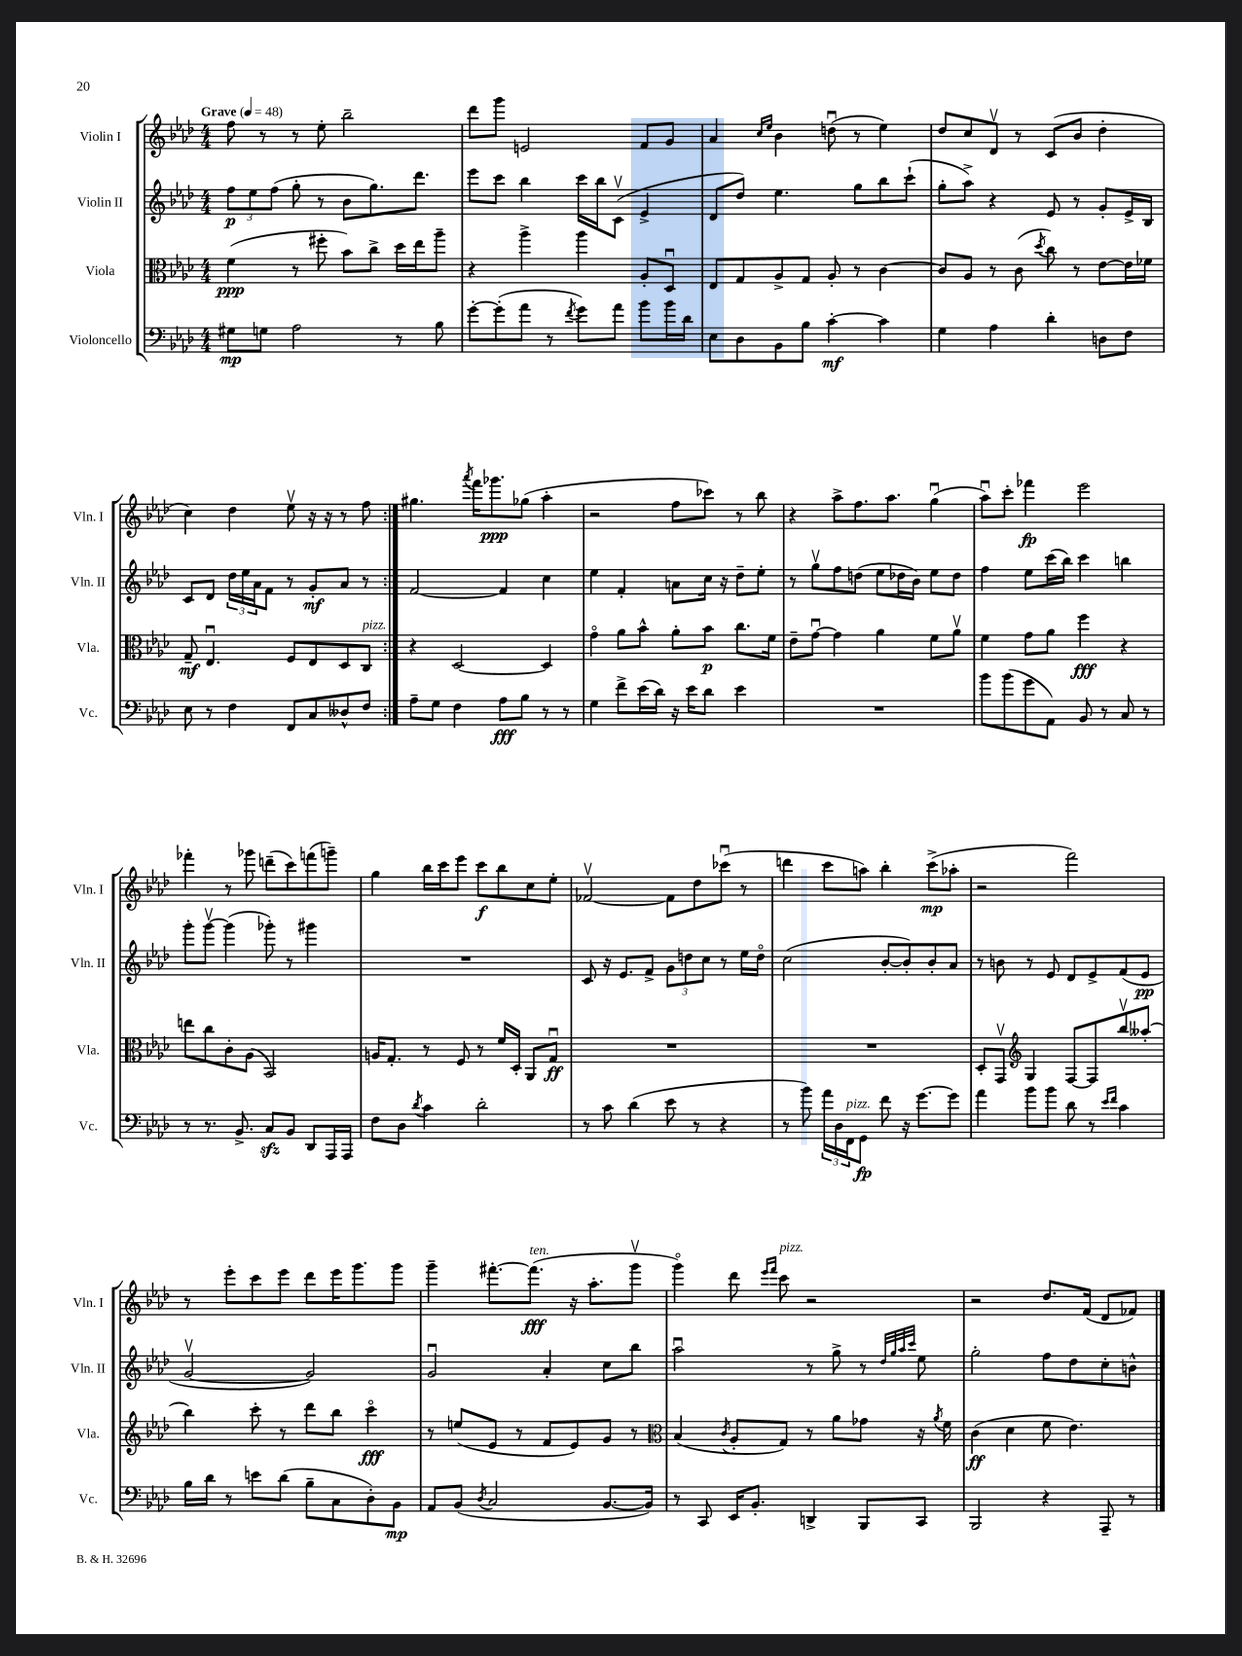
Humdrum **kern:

**kern	**kern	**kern	**kern
*staff4	*staff3	*staff2	*staff1
*clefF4	*clefC3	*clefG2	*clefG2
*k[b-e-a-d-]	*k[b-e-a-d-]	*k[b-e-a-d-]	*k[b-e-a-d-]
*M4/4	*M4/4	*M4/4	*M4/4
*MM48	*MM48	*MM48	*MM48
8G#\L	(4f\	12ff\L	8ff\
.	.	12ee-\	.
8G\J	.	.	8r
.	.	(12ff\J	.
2A-\	8r	8gg'\	8r
.	8ff#'\	8r	8ee-'\
.	8b-\L)	8b-\L	2bb-~\
.	8cc^\J	8.gg\)	.
8r	16dd-\LL	.	.
.	16ee-\J	8.ddd-\J	.
8B-\	8aa-~\J	.	.
=	=	=	=
[8g'\L	4r	8eee-\L	8ddd-\L
(8g'\]	.	8ccc\J	8ggg\J
8a-\J	4aa-^\	4bb-\	2e/
8r	.	.	.
8qf/	.	.	.
8g\L)	4aa-\	16ccc\LL	.
.	.	16bb-\J	.
8a-\J	.	(8cv\J	.
8b-\L	8A-'/L	4e-^/	8f/L
16b-\L	8D-u/J	.	8g/J
16d-\JJ	.	.	.
=	=	=	=
8E-\L	8E-/L	8d-/L	4a-/
8D-\	8G/	8dd-/J)	.
.	.	.	16qqcc/LL
.	.	.	16qqee-/JJ
8BB-\	8A-^/	4.ee-\	4b-\
8B-\J	8G/J	.	.
[4c'\	8A-'/	.	(8ddu\
.	8r	8gg\L	8r
4c\]	[4c\	8bb-\	4ee-\)
.	.	(8ccc`\J	.
=	=	=	=
4G\	8c/]L	8gg'\L	8dd-/L
.	8A-/J	8aa-^\J)	8cc/
4A-\	8r	4r	8d-v/J
.	(8c\	.	8r
.	8qdd-/	.	.
4d-'\	8cc\)	8e-/	(8c/L
.	8r	8r	8b-/J
8D\L	[8e-\L	8g'/L	4dd-'\
8F\J	16e-\]L	16e-^/L	.
.	16f-\JJ	16B-/JJ	.
=	=	=	=
8E-\	8G~/	8c/L	4cc\)
8r	4.E-u/	8d-/J	.
4F\	.	24dd-\LL	4dd-\
.	.	24ee-\	.
.	.	24a-\J	.
.	.	8f\J	.
8FF/L	8F/L	8r	8ee-v\
8C/	8E-/	8g'/L	16r
.	.	.	16r
8D--^^/	8D-/	8a-/J	8r
8F/J	8C/J	8r	8ff\
=:|!	=:|!	=:|!	=:|!
8A-~\L	4r	[2f/	4.gg#\
8G\J	.	.	.
4F\	[2D-/	.	.
.	.	.	8qaaa-/
.	.	.	16fff\LK
.	.	.	8.ggg-\
8A-\L	.	4f/]	.
8B-\J	.	.	(8gg-\J
8r	4D-/]	4cc\	4aa-'\
8r	.	.	.
=	=	=	=
4G\	4go\	4ee-\	2r
8f^\L	8a-\L	4f'/	.
(16e-\L	8b-^^\J	.	.
16d-\JJ)	.	.	.
16r	8a-'\L	8a\L	8ff\L
16e-\LK	.	.	.
8d-\J	8b-\J	16cc\Jk	8ccc-\J)
.	.	16r	.
4e-\	8.cc\L	8dd-~\L	8r
.	.	8ee-'\J	8bb-\
.	16f\Jk	.	.
=	=	=	=
1r	8e-~\L	8r	4r
.	[8gu\J	8ggv\L	.
.	4g\]	8ff\	8aa-^\L
.	.	(8dd\J	8.ff\
.	4a-\	8ee-\L	.
.	.	.	8.aa-\J
.	.	16dd-\L	.
.	.	16b-\JJ)	.
.	8f\L	8ee-\L	(4ggu\
.	8a-v\J	8dd-\J	.
=	=	=	=
8b-\L	4f\	4ff\	8aa-u\L)
(8b-\	.	.	8ccc'\J
8g\	8g\L	8ee-\L	4fff-\
8AA-\J)	8a-\J	(16ccc\L	.
.	.	16bb-\JJ)	.
8BB-/	4ff\	4ccc\	2eee-\
8r	.	.	.
8C/	4r	4bb\	.
8r	.	.	.
=	=	=	=
8r	8ee\L	8ggg'\L	4fff-'\
8.r	8cc\	[8gggv\J	.
.	8c'\	(4ggg\]	8r
8.BB-^/	.	.	.
.	(8A-\J	.	8ggg-\
8C/L	2BB-/)	8ggg-'\)	(8ddd~\L
8BB-/J	.	8r	8ccc\)
8DD-/L	.	4ggg#\	(8fff\
16AAA-/L	.	.	8ggg~\J)
16AAA-/JJ	.	.	.
=	=	=	=
8F\L	16A/LK	1r	4gg\
.	8.G'/J	.	.
8D-\J	.	.	.
8qd-/	.	.	.
4c\	8r	.	16bb-\LL
.	.	.	16ccc\J
.	8F/	.	8eee-\J
2d-'\	8r	.	8ccc\L
.	16f/LL	.	8bb-\
.	16D-'/JJ	.	.
.	8AA-/L	.	8cc\
.	8Gu/J	.	8ee-'\J
=	=	=	=
8r	1r	8c/	[2f-v/
8c\	.	16r	.
.	.	8.e-/L	.
(4d-\	.	.	.
.	.	8f^/J	.
8e-\	.	12g\L	8f-\]L
.	.	12dd\	.
8r	.	.	8dd-\
.	.	12cc\J	.
4r	.	8r	(8ccc-u\J
.	.	16ee-\LL	8r
.	.	16ddo\JJ	.
=	=	=	=
8r	1r	(2cc\	4ddd\
8b-\)	.	.	.
24a-\LL	.	.	8ccc\L
24D-\	.	.	.
24FF\J	.	.	.
8GG\J	.	.	8aa\J)
8f\	.	[8b-'/L	4bb-'\
16r	.	8b-'/])	.
[8.g\L	.	.	.
.	.	8b-'/	(8ccc^\L
8g\]J	.	8a-/J	8aa-'\J
=	=	=	=
4a-\	8D-'/L	8r	2r
.	8GGv/J	8b\	.
*	*clefG2	*	*
8b-\L	4G/	8r	.
8b-\J	.	8e-/	.
8d-\	[8F/L	8d-/L	2fff\)
8r	8F/]	8e-^/	.
16qqe-/LL	.	.	.
16qqf/JJ	.	.	.
4c\	8bb-v/	(8f/	.
.	(8aa--'/J	8e-/J	.
=	=	=	=
16B-\LL	4bb-\)	[2gv/	8r
16d-\JJ	.	.	.
8r	.	.	8eee-'\L
8e\L	8ccc'\	.	8ccc\
(8d-\J	8r	.	8eee-\J
8B-~\L	8ddd-\L	2g/])	8ddd-\L
8C\	8bb-\J	.	16eee-\K
.	.	.	8.ggg\
8D-'\)	4ccco\	.	.
8BB-\J	.	.	8ggg\J
=	=	=	=
8AA-/L	8r	2gu/	4ggg~\
(8BB-/J	(8ee/L	.	.
8qD-/	.	.	.
2C/	8e-/J	.	[8.fff#'\L
.	8r	.	.
.	.	.	(8.fff#\]J
.	8f/L	4a-'/	.
.	8e-/)	.	16r
.	.	.	8.aa-'\L
[8.BB-/L	8g/J	8cc\L	.
.	8r	8bb-\J	8gggv\J
16BB-/]Jk)	.	.	.
=	=	=	=
*	*clefC3	*	*
8r	(4B-/	2aa-u\	4gggo\)
8CC/	.	.	.
.	8qc/	.	.
16EE-/LK	8A-'/L	.	8ddd-\
8.BB-'/J	.	.	.
.	.	.	16qqeee-/LL
.	.	.	16qqfff/JJ
.	8G/J)	.	8ccc\
4DD^/	8r	8r	2r
.	8a-\L	8gg^\	.
8BBB-/L	8g-\J	8r	.
.	.	32qqdd-/LLL	.
.	.	32qqgg/	.
.	.	32qqaa-/	.
.	.	32qqccc/JJJ	.
8CC/J	16r	8ee-\	.
.	8qa-/	.	.
.	16f\	.	.
=	=	=	=
2BBB-/	(4c\	2gg'\	2r
.	4d-\	.	.
4r	8f\	8ff\L	8.dd-/L
.	4.e-\)	8dd-\	.
.	.	.	(16f/Jk
8AAA-~/	.	8cc'\	8d-/L
8r	.	8b^^\J	8f-/J)
==	==	==	==
*-	*-	*-	*-
